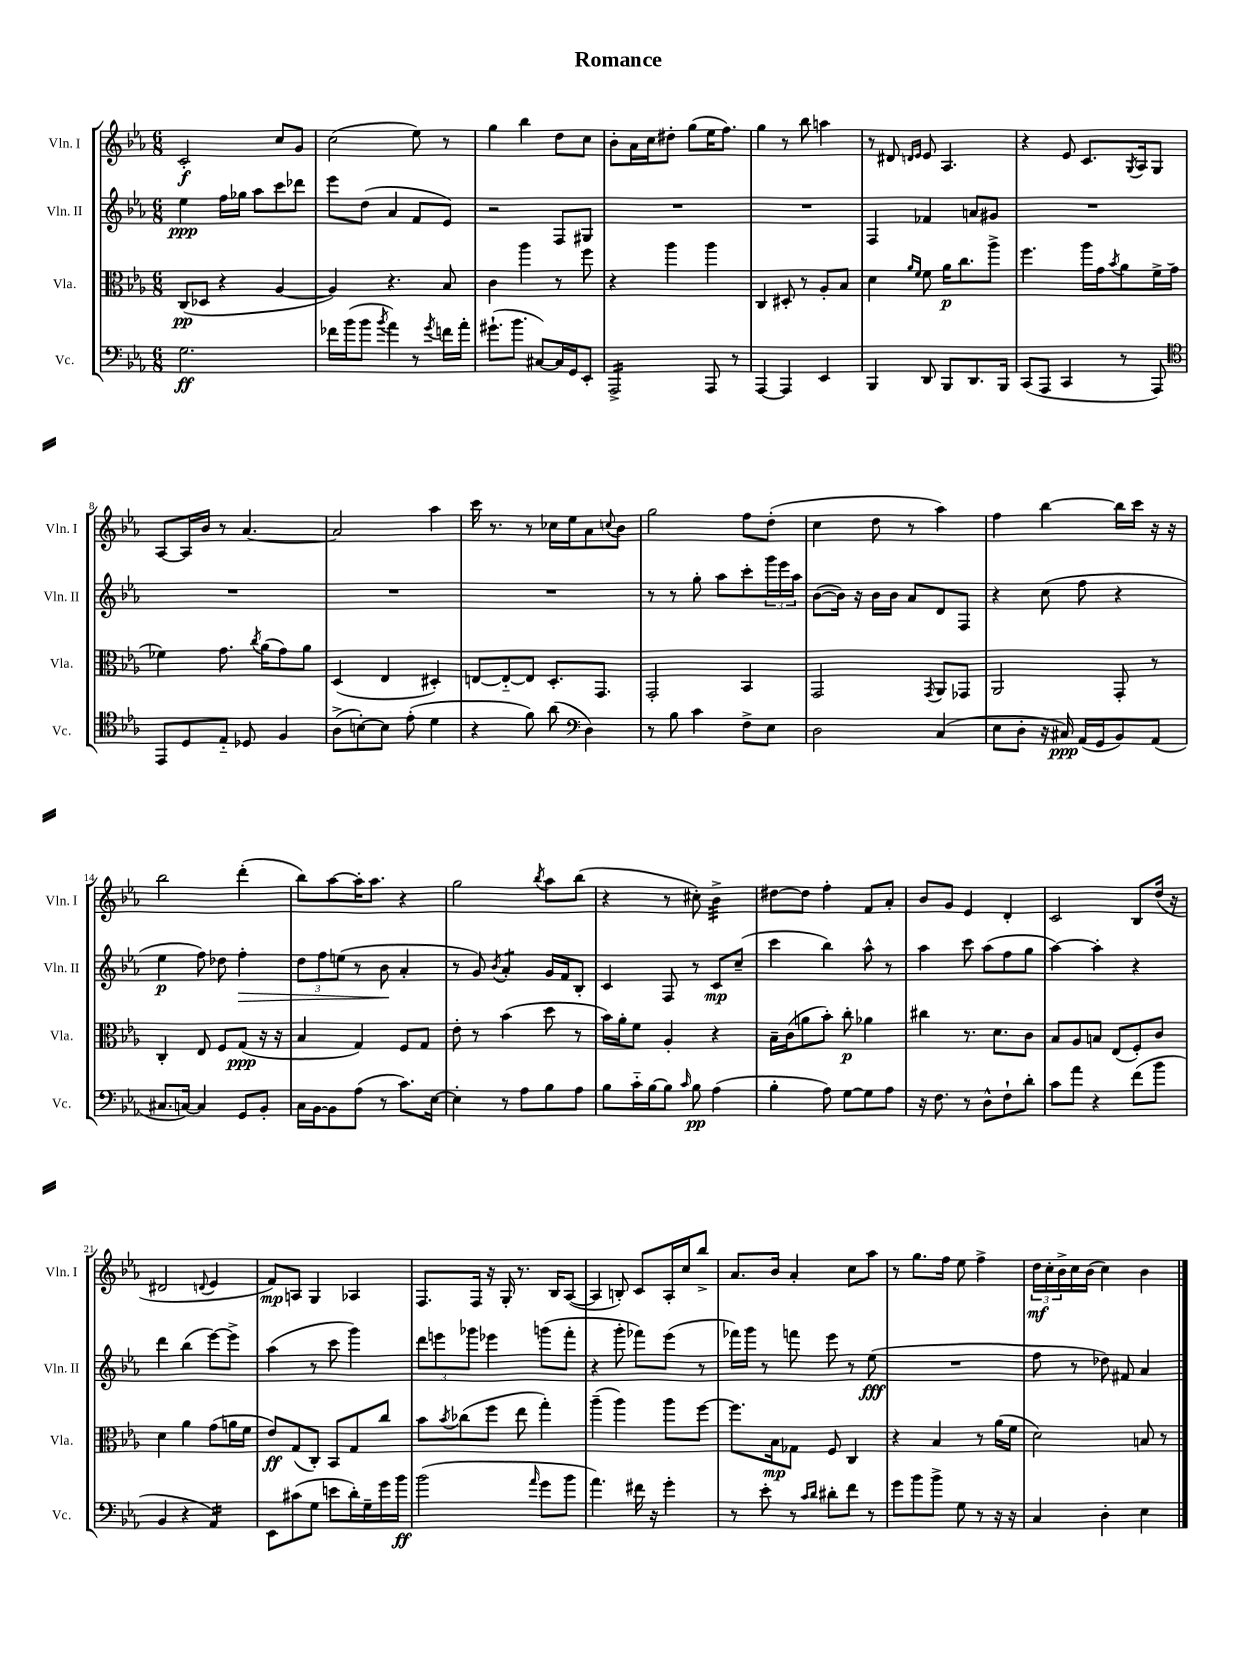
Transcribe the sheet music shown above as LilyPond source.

\header { title = "Romance" }
<<
\new StaffGroup <<
\new Staff = "s0" \with { instrumentName = "Vln. I" shortInstrumentName = "Vln. I" } {
    \clef treble \key ees \major \numericTimeSignature \time 6/8
    c'2-.\f c''8 g'8 |
    c''2( ees''8) r8 |
    g''4 bes''4 d''8 c''8 |
    bes'8-. aes'16 c''16 dis''8-. g''8( ees''16 f''8.) |
    g''4 r8 bes''8 a''4 |
    r8 dis'8 \grace { d'16 ees'16 } ees'8 aes4. |
    r4 ees'8 c'8. \acciaccatura { g8 } aes16 g8 |
    aes8~ aes16 bes'16 r8 aes'4.~ |
    aes'2 aes''4 |
    c'''16 r8. r8 ces''16 ees''16 aes'8 \appoggiatura { c''8 } bes'8 |
    g''2 f''8 d''8-.( |
    c''4 d''8 r8 aes''4) |
    f''4 bes''4~ bes''16 c'''16 r16 r16 |
    bes''2 d'''4-.( |
    bes''8) aes''8~ aes''16-. aes''8. r4 |
    g''2 \acciaccatura { bes''8 } aes''8 bes''8( |
    r4 r8 cis''8-.) bes'4:32-> |
    dis''8~ dis''8 f''4-. f'8 aes'8-. |
    bes'8 g'8 ees'4 d'4-. |
    c'2 bes8 d''16( r16 |
    dis'2 \appoggiatura { d'8 } ees'4 |
    f'8\mp) a8 g4 aes4 |
    f8. f16 r16 g16-. r8. bes16 aes8~( |
    aes4 b8-.) c'8 aes16-. c''16 bes''8-> |
    aes'8. bes'16 aes'4-. c''8 aes''8 |
    r8 g''8. f''16 ees''8 f''4-> |
    \tuplet 3/2 { d''16\mf c''16-. bes'16-> } c''16 bes'16( c''4) bes'4 \bar "|." |
}
\new Staff = "s1" \with { instrumentName = "Vln. II" shortInstrumentName = "Vln. II" } {
    \clef treble \key ees \major \numericTimeSignature \time 6/8
    ees''4\ppp f''16 ges''16 aes''8 c'''8 des'''8 |
    ees'''8 d''8( aes'4 f'8 ees'8) |
    r2 f8 gis8 |
    R2. |
    R2. |
    f4 fes'4 a'8 gis'8 |
    R2. |
    R2. |
    R2. |
    R2. |
    r8 r8 g''8-. aes''8 c'''8-. \tuplet 3/2 { g'''16 ees'''16 aes''16 } |
    bes'8~( bes'16) r16 bes'16 bes'16 aes'8 d'8 f8 |
    r4 c''8( f''8 r4 |
    ees''4\p f''8) des''8 f''4-.\> |
    \tuplet 3/2 { d''8 f''8 e''8( } r8 bes'8\! aes'4-. |
    r8 g'8) \acciaccatura { bes'8 } aes'4:8-. g'16 f'16 bes8-. |
    c'4 f8 r8 c'8\mp c''8--( |
    c'''4 bes''4) aes''8-^ r8 |
    aes''4 c'''8 aes''8( f''8 g''8 |
    aes''4~) aes''4-. r4 |
    d'''4 bes''4( ees'''8~) ees'''8-> |
    aes''4( r8 c'''8 g'''4) |
    \tuplet 3/2 { d'''8 e'''8 ges'''8 } ees'''4 g'''8( f'''8-. |
    r4 g'''8-. fes'''8) ees'''8( r8 |
    fes'''16) g'''16 r8 f'''8 ees'''8 r8 ees''8\fff( |
    R2. |
    f''8 r8 des''8) fis'8 aes'4 \bar "|." |
}
\new Staff = "s2" \with { instrumentName = "Vla." shortInstrumentName = "Vla." } {
    \clef alto \key ees \major \numericTimeSignature \time 6/8
    c8\pp( des8 r4 aes4~ |
    aes4) r4. bes8 |
    c'4 aes''4 r8 f''8 |
    r4 aes''4 aes''4 |
    c4 dis8-. r8 aes8-. bes8 |
    d'4 \grace { aes'16 f'16 } f'8 aes'16\p c''8. aes''8-> |
    f''4. aes''16 g'16 \acciaccatura { bes'8 } aes'8 f'16-> g'16( |
    fes'4) g'8. \acciaccatura { c''8 } aes'16( g'8) aes'8 |
    d4( ees4 dis4-.) |
    e8~ e8~-_ e8 d8.-. g,8. |
    g,2-. bes,4 |
    g,2 \acciaccatura { g,8 } aes,8 ges,8 |
    aes,2 g,8-. r8 |
    c4-. ees8 f8 g8\ppp( r16 r16 |
    bes4 g4) f8 g8 |
    ees'8-. r8 bes'4( d''8 r8 |
    bes'16) aes'16-. f'8 aes4-. r4 |
    bes16-- c'16( a'8 bes'8-.) c''8-.\p aes'4 |
    cis''4 r8. d'8. c'8 |
    bes8 aes8 b8 ees8( f8-.) c'8 |
    d'4 aes'4 g'8( a'16 f'16 |
    ees'8\ff) g8( c8-.) bes,8 g8 c''8 |
    bes'8 \acciaccatura { bes'8 } ces''8( f''8 ees''8 g''4-.) |
    aes''4--( aes''4) aes''8 f''8~ |
    f''8. bes16\mp ges8 f8 c4 |
    r4 bes4 r8 aes'16( f'16 |
    d'2) b8 r8 \bar "|." |
}
\new Staff = "s3" \with { instrumentName = "Vc." shortInstrumentName = "Vc." } {
    \clef bass \key ees \major \numericTimeSignature \time 6/8
    g2.\ff |
    fes'16 bes'16( bes'8 \acciaccatura { bes'8 } aes'4) r8 \acciaccatura { g'8 } f'16 aes'16-. |
    gis'8.-!( bes'8. cis8~) cis16 g,16 ees,8-. |
    aes,,2:16-> aes,,8 r8 |
    aes,,4~ aes,,4 ees,4 |
    bes,,4 d,8 bes,,8 d,8. bes,,16 |
    c,8( aes,,8 c,4 r8 aes,,8) |
    \clef tenor ees,8 d8 ees8-_ des8 f4 |
    aes8->( b8~-.) b8 ees'8-.( d'4 |
    r4 f'8) aes'8( \clef bass d4) |
    r8 bes8 c'4 f8-> ees8 |
    d2 c4( |
    ees8 d8-. r16 cis16\ppp) aes,16( g,16 bes,8) aes,8( |
    cis8. c16~) c4 g,8 bes,8-. |
    c16 bes,16~ bes,8 aes8( r8 c'8.) ees16~ |
    ees4-. r8 aes8 bes8 aes8 |
    bes8 c'16-_ bes16~ bes8 \grace { c'16 } bes8\pp aes4( |
    bes4-. aes8) g8~ g8 aes8 |
    r16 f8. r8 d8-^ f8-! d'8-. |
    c'8 aes'8 r4 f'8( bes'8 |
    bes,4 r4 aes,4:16) |
    ees,8 cis'8( g8 e'8 d'16-.) g16-- g'16 bes'16\ff |
    bes'2( \grace { aes'16 } g'8 bes'8 |
    aes'4.) fis'16 r16 g'4-. |
    r8 ees'8-. r8 \grace { c'16 d'16 } dis'8-. f'8 r8 |
    g'8 bes'8 bes'8-> g8 r8 r16 r16 |
    c4 d4-. ees4 \bar "|." |
}
>>
>>
